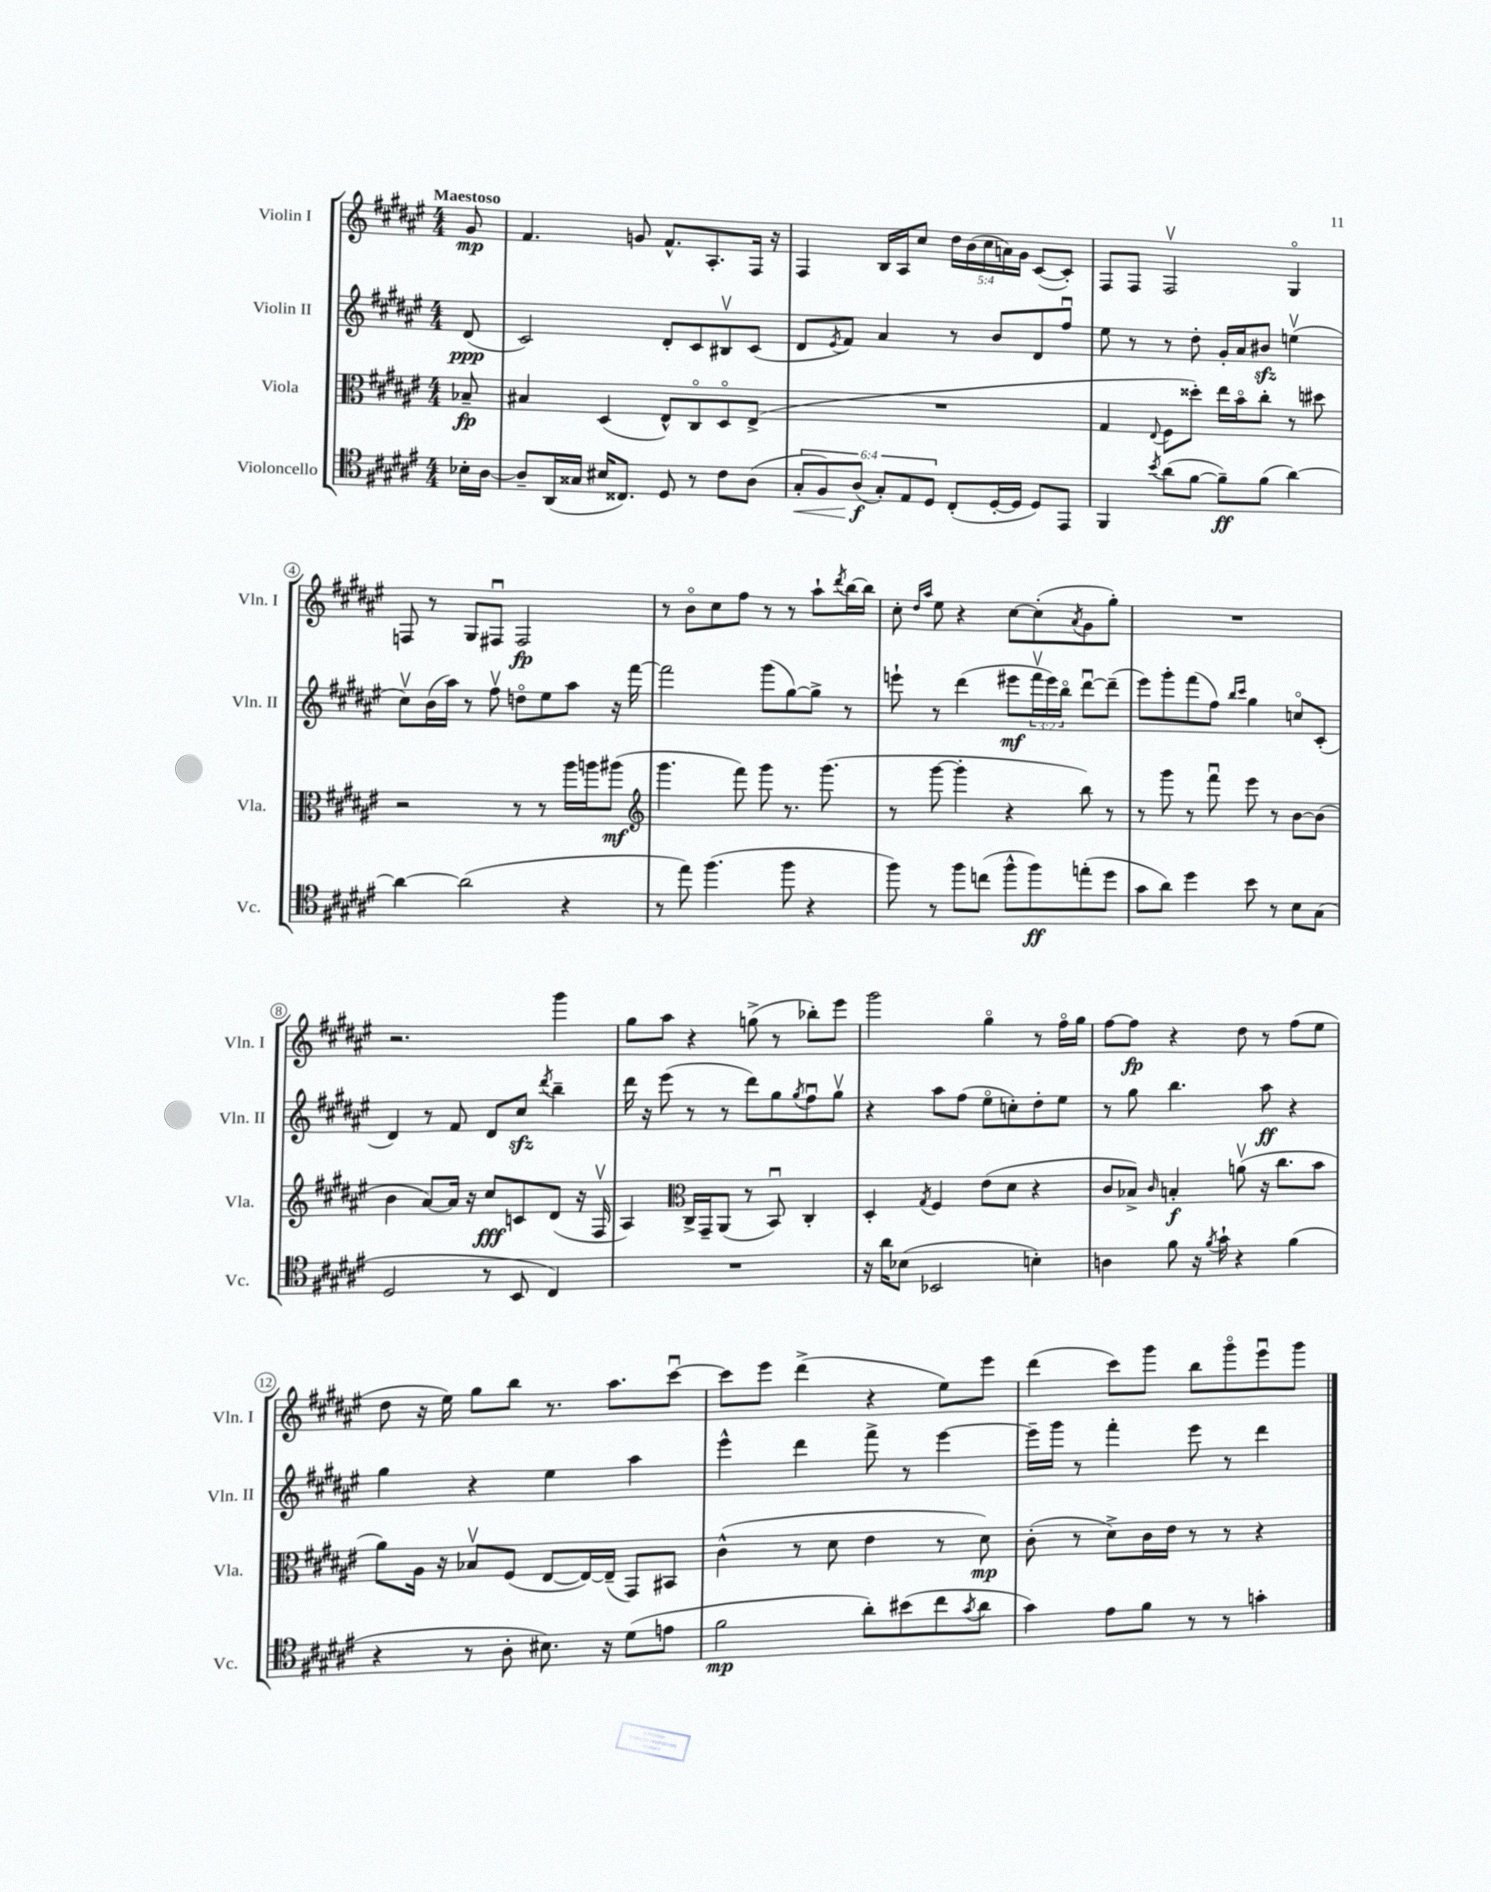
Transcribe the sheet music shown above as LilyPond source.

<<
\new StaffGroup <<
\new Staff = "s0" \with { instrumentName = "Violin I" shortInstrumentName = "Vln. I" } {
    \clef treble \key fis \major \numericTimeSignature \time 4/4 \override Staff.TupletNumber.text = #tuplet-number::calc-fraction-text \partial 8 \tempo "Maestoso"
    gis'8\mp |
    fis'4. g'8 fis'8.-^ ais8.-. fis16 r16 |
    fis4 b16 ais16 cis''8 \tuplet 5/4 { dis''16 b'16( cis''16 a'16) gis'16 } cis'8~( cis'8-.) |
    fis8 fis8 fis2\upbow gis4\flageolet |
    f8 r8 gis8 fis8\downbow fis2\fp |
    r8 b'8\flageolet cis''8 fis''8 r8 r8 ais''8-! \acciaccatura { dis'''8 } b''16~ b''16 |
    cis''8-. \grace { dis''16 ais''16 } eis''8 r4 cis''8~ cis''8-.( \acciaccatura { ais'8 } gis'8 gis''8-.) |
    R1 |
    r2. gis'''4 |
    gis''8 ais''8 r4 g''8->( r8 bes''8-.) eis'''8 |
    gis'''2 gis''4\flageolet r8 fis''16\flageolet gis''16 |
    fis''8~ fis''8\fp r4 dis''8 r8 fis''8( eis''8 |
    dis''8 r16 eis''16) gis''8 b''8 r8. ais''8. cis'''8~\downbow |
    cis'''8 eis'''8 dis'''4->( r4 eis''8) eis'''8 |
    dis'''4( cis'''8) gis'''8 b''8 gis'''8\flageolet eis'''8\downbow gis'''8 \bar "|." |
}
\new Staff = "s1" \with { instrumentName = "Violin II" shortInstrumentName = "Vln. II" } {
    \clef treble \key fis \major \numericTimeSignature \time 4/4 \override Staff.TupletNumber.text = #tuplet-number::calc-fraction-text \partial 8
    dis'8\ppp( |
    cis'2) dis'8-. cis'8 bis8\upbow cis'8( |
    dis'8 \acciaccatura { eis'8 } fis'8) ais'4 r8 b'8 dis'8 fis''8\downbow |
    eis''8 r8 r8 dis''8-. gis'16-. ais'16 bis'8\sfz e''4\upbow( |
    cis''8\upbow) b'16( ais''16) r8 fis''8\upbow d''8\flageolet eis''8 ais''8 r16 fis'''16~ |
    fis'''2 gis'''8( gis''8~) gis''8-> r8 |
    e'''8-! r8 dis'''4( eis'''8\mf \tuplet 3/2 { fis'''16\upbow eis'''16) b''16\flageolet } dis'''8~\downbow dis'''8--( |
    eis'''8) gis'''8-. fis'''8( fis''8) \grace { b''16 cis'''16 } gis''4 c''8\flageolet cis'8-.( |
    dis'4) r8 fis'8 dis'8 cis''8\sfz \acciaccatura { dis'''8 } b''4-- |
    dis'''16 r16 eis'''8( r8 r8 dis'''8) gis''8 \acciaccatura { gis''8 } fis''8\downbow gis''8\upbow |
    r4 ais''8 fis''8( eis''8\flageolet c''8-.) dis''8-. eis''8 |
    r8 gis''8 b''4. ais''8\ff r4 |
    gis''4 r4 eis''4 ais''4 |
    eis'''4-^ dis'''4 fis'''8-> r8 eis'''4~ |
    eis'''16-- gis'''16 r8 fis'''4-. eis'''8 r8 dis'''4 \bar "|." |
}
\new Staff = "s2" \with { instrumentName = "Viola" shortInstrumentName = "Vla." } {
    \clef alto \key fis \major \numericTimeSignature \time 4/4 \partial 8
    bes8--\fp |
    bis4 dis4( eis8-^) cis8\flageolet dis8\flageolet eis8->( |
    R1 |
    gis4 \appoggiatura { eis8 } fis8 disis''8-.) eis''16 b'16\flageolet cis''8-. r8 dis''8 |
    r2 r8 r8 ais''16 a''16 ais''8\mf( |
    \clef treble gis'''4. fis'''8) gis'''8 r8. gis'''8.( |
    r8 gis'''8~ gis'''4-. r4 b''8) r8 |
    r8 gis'''8 r8 fis'''8\downbow eis'''8 r8 b'8~ b'8( |
    b'4 ais'8~) ais'16 r16 cis''8\fff c'8 dis'8( r16 fis16\upbow |
    ais4) \clef alto cis16-> gis,16-- ais,8( r8 b,8\downbow) cis4-. |
    dis4-. \acciaccatura { gis8 } fis4 eis'8( dis'8 r4 |
    cis'8 bes8->) \grace { cis'16 } b4-.\f a'8\upbow( r16 cis''8. b'8 |
    ais'8) ais16 r16 bes8\upbow fis8( eis8~ eis16~) eis16--( gis,8) bis,8 |
    cis'4-^( r8 dis'8 eis'4 r8 dis'8\mp) |
    cis'8-.( r8 dis'8->) cis'16 eis'16 r8 r8 r4 \bar "|." |
}
\new Staff = "s3" \with { instrumentName = "Violoncello" shortInstrumentName = "Vc." } {
    \clef tenor \key fis \major \numericTimeSignature \time 4/4 \override Staff.TupletNumber.text = #tuplet-number::calc-fraction-text \partial 8
    bes16-. ais16~ |
    ais8-- ais,16( gisis16 bis16 cisis8.) dis8 r8 cis'8 ais8( |
    \tuplet 6/4 { gis8-.\< fis8) ais8\f\!( gis8-.) eis8 dis8 } cis8-.( dis16~-. dis16 dis8) eis,8 |
    fis,4 \acciaccatura { b'8 } ais'8( fis'8~ fis'8--\ff) fis'8( ais'4~) |
    ais'4~ ais'2( r4 |
    r8 eis''8) fis''4.( fis''8 r4 |
    fis''8) r8 fis''8 c''8( fis''8-^ fis''8\ff) e''8-.( dis''8 |
    gis'8 ais'8) dis''4 b'8 r8 b8 gis8( |
    dis2 r8 b,8 cis4) |
    R1 |
    r16 ais'16 bes8( bes,2 b4-.) |
    a4 fis'8 r16 \acciaccatura { fis'8 } gis'16-! r4 fis'4( |
    r4 r8 ais8-. bis8.) r16 dis'8( e'8 |
    fis'2\mp ais'8-.) bis'8( cis''8 \acciaccatura { gis'8 } ais'8 |
    gis'4) eis'8 fis'8 r8 r8 g'4-. \bar "|." |
}
>>
>>
\layout { \context { \Score \override BarNumber.stencil = #(make-stencil-circler 0.1 0.3 ly:text-interface::print) } }
